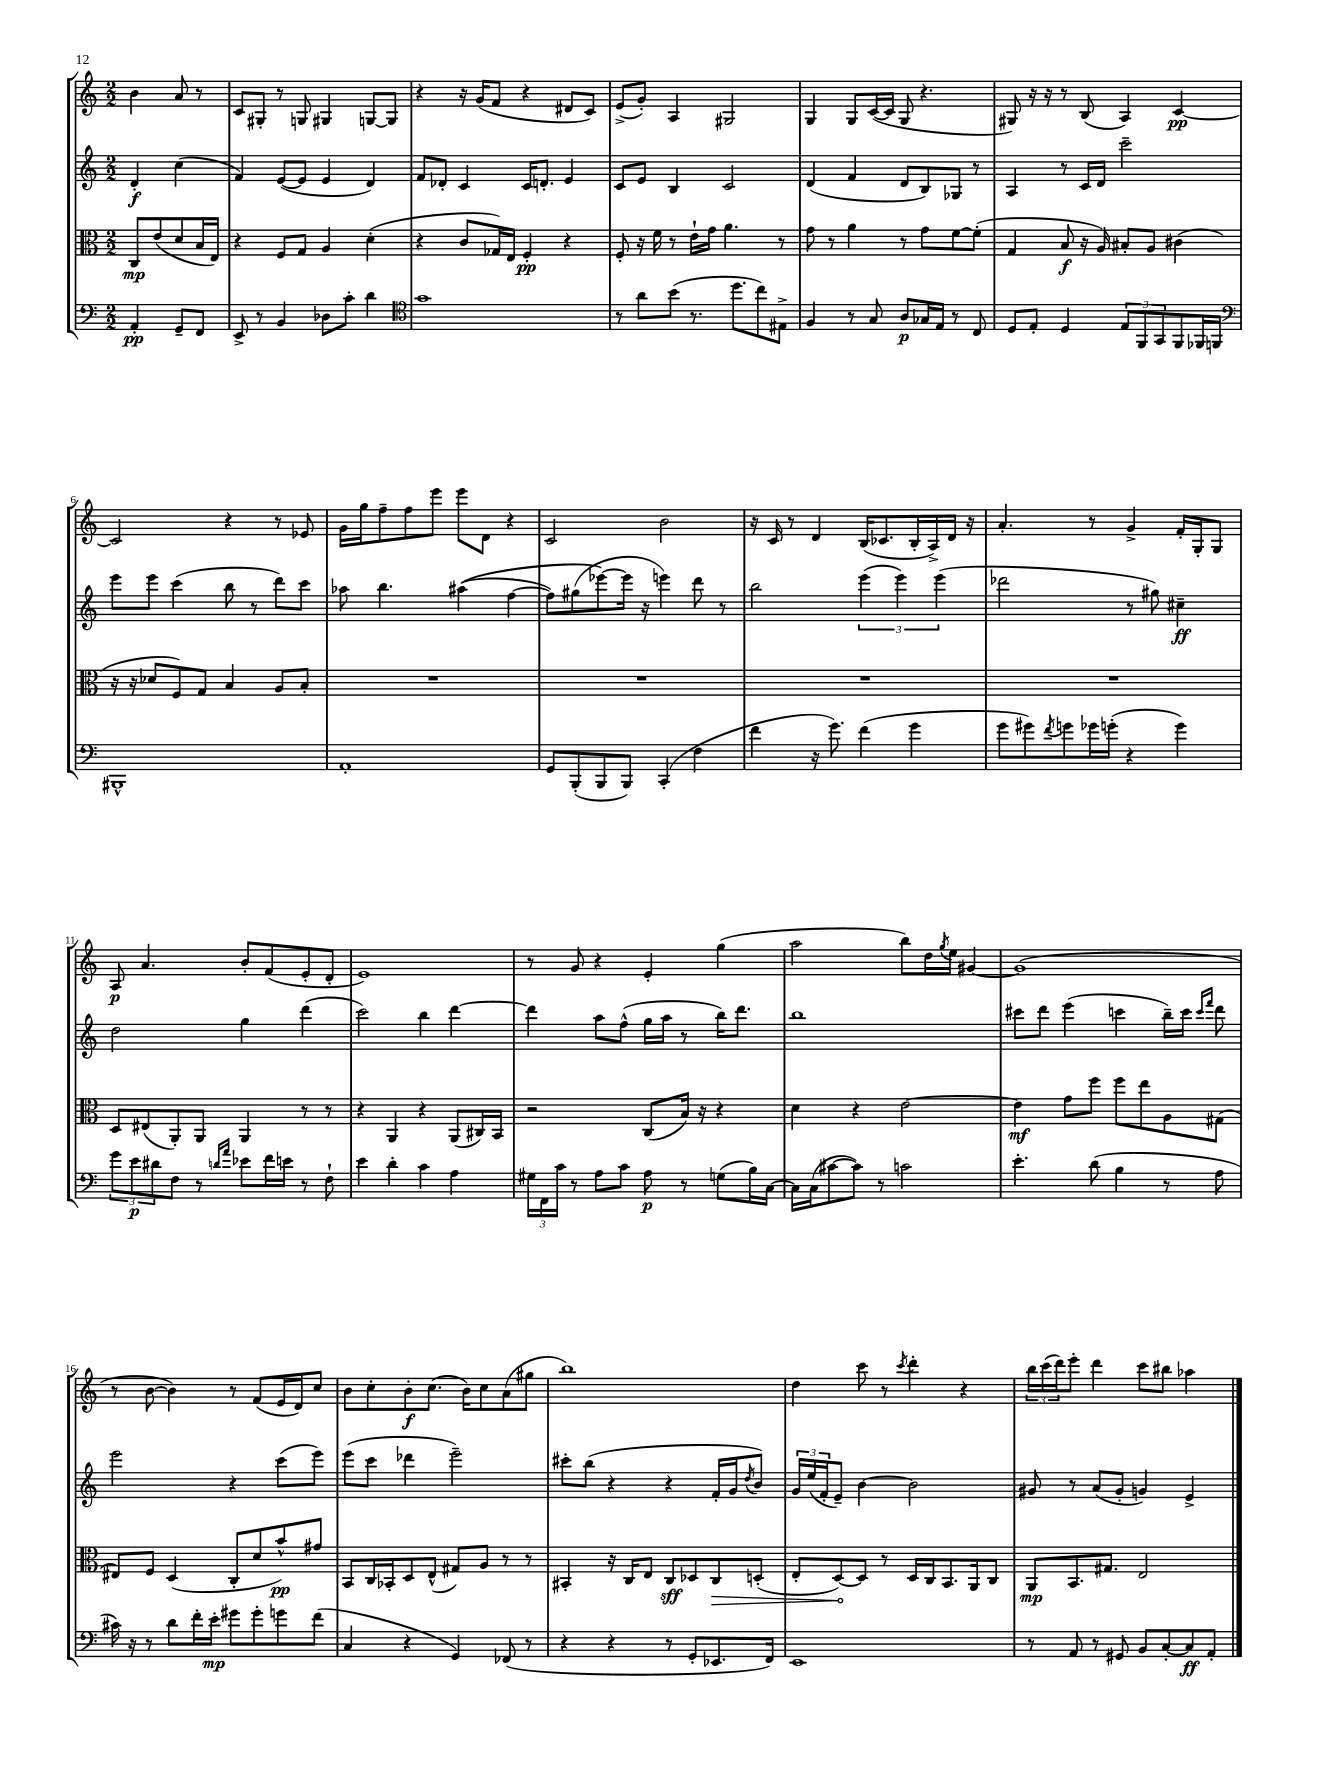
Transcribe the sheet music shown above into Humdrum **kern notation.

**kern	**kern	**kern	**kern
*staff4	*staff3	*staff2	*staff1
*clefF4	*clefC3	*clefG2	*clefG2
*k[]	*k[]	*k[]	*k[]
*M2/2	*M2/2	*M2/2	*M2/2
4AA'	8C	4d'	4b
.	(8e	.	.
8GG~	8d	(4cc	8a
8FF	16B	.	8r
.	16E)	.	.
=	=	=	=
8EE^	4r	4f)	8c
8r	.	.	8G#'
4BB	8F	([8e	8r
.	8G	8e]	8G
8D-	4A	4e	4G#
8c'	.	.	.
4d	(4d'	4d)	[8G
.	.	.	8G]
=	=	=	=
*clefC4	*	*	*
1g	4r	8f	4r
.	.	8d-'	.
.	8c	4c	16r
.	.	.	(16g
.	16G-)	.	8f
.	16E	.	.
.	4F'	16c	4r
.	.	8.d'	.
.	4r	4e	8d#
.	.	.	8c)
=	=	=	=
8r	8F'	8c	(8e^
8a	16r	8e	8g')
.	16f	.	.
(8b	8r	4B	4A
8.r	16e`	.	.
.	16g	.	.
.	4.a	2c	2G#
8.dd	.	.	.
8cc)	.	.	.
8E#^	8r	.	.
=	=	=	=
4F	8g	(4d	4G
.	8r	.	.
8r	4a	4f	8G
8G	.	.	([16c
.	.	.	16c]
8A	8r	8d	8G
16G-	8g	8B)	4.r
16E	.	.	.
8r	[8f	8G-	.
8C	(8f']	8r	.
=	=	=	=
8D	4G	4A	8G#)
8E'	.	.	16r
.	.	.	16r
4D	8B	8r	8r
.	16r	16c	(8B
.	16A)	16d	.
12E	8B#'	2ccc~	4A)
12FF	.	.	.
.	8A	.	.
12GG	.	.	.
8FF	(4c#	.	[4c
16FF-	.	.	.
16FF	.	.	.
=	=	=	=
*clefF4	*	*	*
1BBB#^^	16r	8eee	2c]
.	16r	.	.
.	8d-	8eee	.
.	8F)	(4ccc	.
.	8G	.	.
.	4B	8bb	4r
.	.	8r	.
.	8A	8ddd)	8r
.	8B'	8ccc	8e-
=	=	=	=
1AA'	1r	8aa-	16g
.	.	.	16gg
.	.	4.bb	8ff~
.	.	.	8ff
.	.	.	8eee
.	.	&((4aa#	8eee
.	.	.	8d
.	.	[4ff	4r
=	=	=	=
8GG	1r	8ff])	2c
(8BBB'	.	(8gg#	.
8BBB	.	[8eee-&)	.
8BBB)	.	16eee-]	.
.	.	16r	.
(4CC'	.	4eee)	2b
4F	.	8ddd	.
.	.	8r	.
=	=	=	=
4f	1r	2bb	16r
.	.	.	16c
.	.	.	8r
16r	.	.	4d
8.g)	.	.	.
(4f	.	(6eee	(16B
.	.	.	8.c-
.	.	6eee)	.
4g	.	.	16B'
.	.	.	16A^)
.	.	(6eee	.
.	.	.	16d
.	.	.	16r
=	=	=	=
8g	1r	2ddd-	4.a'
8g#)	.	.	.
8qf	.	.	.
8g	.	.	.
16g-	.	.	8r
(16g'	.	.	.
4r	.	8r	4g^
.	.	8gg#)	.
4g)	.	4cc#~	16f'
.	.	.	16G'
.	.	.	8G
=	=	=	=
12g	8D	2dd	8A
12e	.	.	.
.	(8E#	.	4.a
12d#	.	.	.
8F	8AA')	.	.
8r	8AA	.	.
16qqd	.	.	.
16qqa	.	.	.
8e-	4AA	4gg	8b'
16f	.	.	(8f
16e	.	.	.
8r	8r	(4ddd	8e'
8F`	8r	.	8d'
=	=	=	=
4e	4r	2ccc)	1e)
4d'	4AA	.	.
4c	4r	4bb	.
4A	(8AA	[4ddd	.
.	16C#)	.	.
.	16BB	.	.
=	=	=	=
24G#	2r	4ddd]	8r
24FF	.	.	.
24c	.	.	.
8r	.	.	8g
8A	.	8aa	4r
8c	.	(8ff^^	.
8A	(8C	16gg	4e'
.	.	16aa	.
8r	16B)	8r	.
.	16r	.	.
(8G	4r	16bb)	(4gg
.	.	8.ddd	.
16B)	.	.	.
[16C	.	.	.
=	=	=	=
16C]	4d	1bb	2aa
(16C	.	.	.
[8c#	.	.	.
8c#])	4r	.	.
8r	.	.	.
2c	[2e	.	8bb)
.	.	.	16dd
.	.	.	8qgg
.	.	.	16ee
.	.	.	[4g#
=	=	=	=
4.e'	4e]	8ccc#	(1g#]
.	.	8ddd	.
.	8g	(4eee	.
(8d	8ff	.	.
4B	8ff	4ccc	.
.	8ee	.	.
8r	8A	16bb~)	.
.	.	16ccc	.
.	.	16qqccc	.
.	.	16qqfff	.
8A	(8G#	8ddd	.
=	=	=	=
16c#)	8E#)	2eee	8r
16r	.	.	.
8r	8F	.	[8b
8d	(4D	.	4b])
16f'	.	.	.
16e'	.	.	.
8g#	8C'	4r	8r
8g#'	8d	.	(8f
8g	8b^^)	(8ccc	16e
.	.	.	16d)
(8f	8g#	8eee)	8cc
=	=	=	=
4C	8BB	(8eee	8b
.	16C	8ccc	8cc'
.	16BB-'	.	.
4r	8D	4ddd-	8b'
.	(8E^^	.	(8.cc
4GG)	8G#)	2eee~)	.
.	.	.	16b)
.	8A	.	8cc
(8FF-	8r	.	(8a
8r	8r	.	8gg#
=	=	=	=
4r	4BB#'	8ccc#'	1bb)
.	.	(8bb	.
4r	16r	4r	.
.	16C	.	.
.	8E	.	.
8r	8C	4r	.
8GG'	8D-	.	.
8.EE-	8C	16f'	.
.	.	16g	.
.	.	8qdd	.
.	(8D'	8b)	.
16FF)	.	.	.
=	=	=	=
1EE	8E'	24g	4dd
.	.	(24ee	.
.	.	24f'	.
.	[8D)	8e~)	.
.	8D]	[4b	8ccc
.	8r	.	8r
.	.	.	8qccc
.	16D	2b]	4ddd'
.	16C	.	.
.	8.BB	.	.
.	.	.	4r
.	16AA	.	.
.	8C	.	.
=	=	=	=
8r	8AA	8g#	24bb
.	.	.	(24ccc
.	.	.	24ddd)
8AA	8.BB	8r	8eee'
8r	.	(8a	4ddd
.	8.G#	.	.
8GG#	.	8g#'	.
8BB	2E	4g)	8ccc
[8C'	.	.	8bb#
8C]	.	4e^	4aa-
8AA'	.	.	.
==	==	==	==
*-	*-	*-	*-
